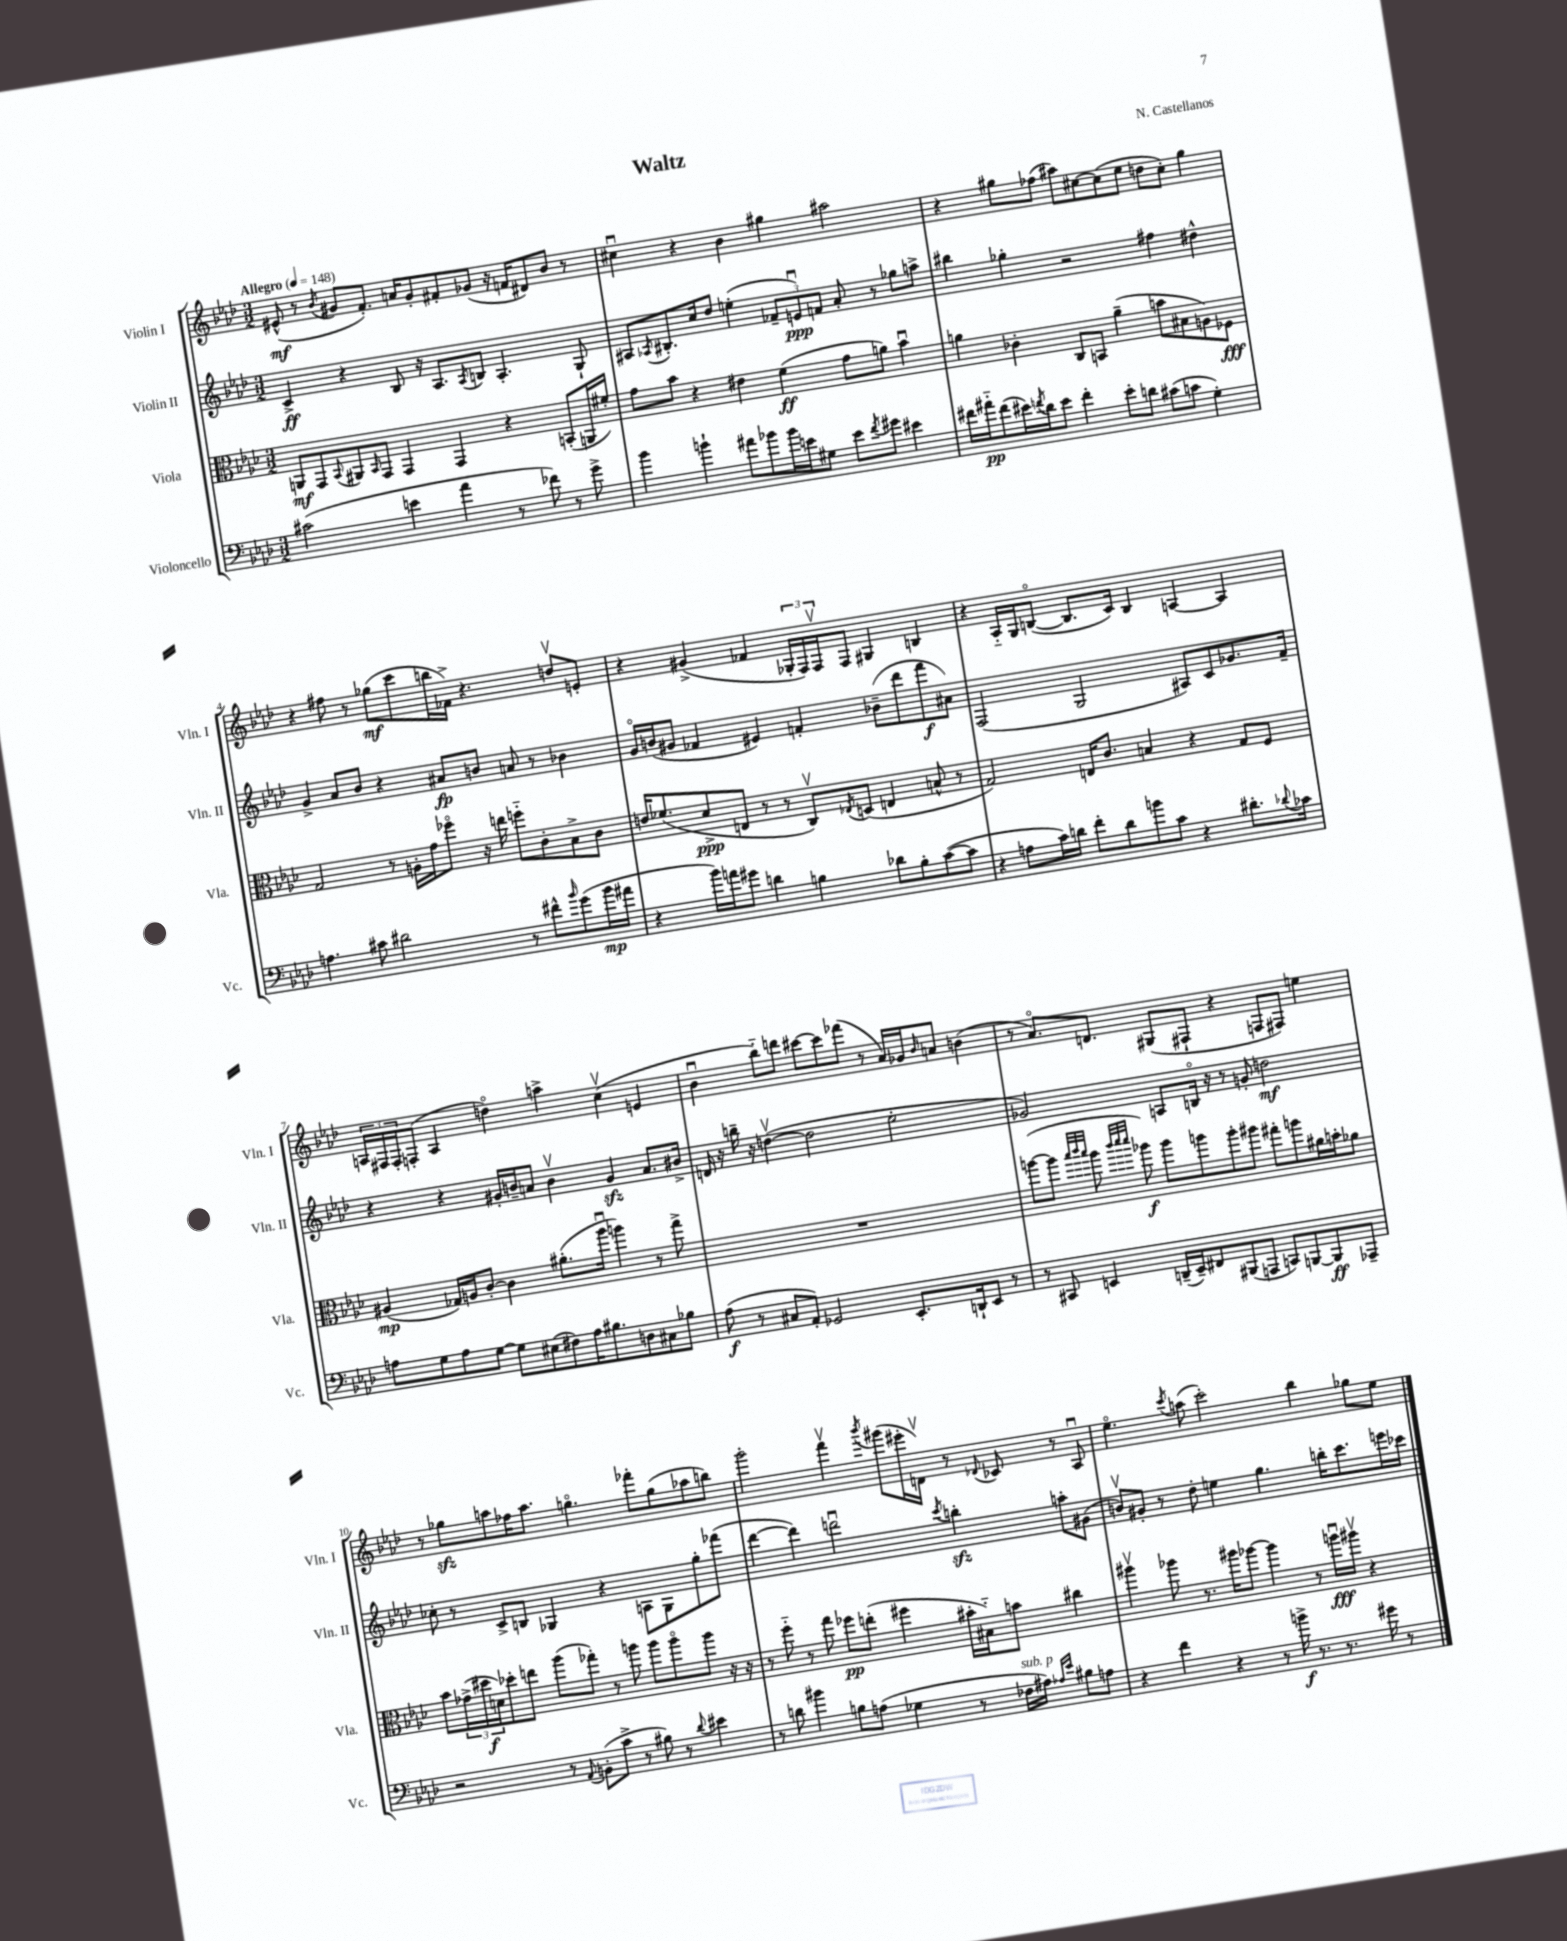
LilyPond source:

\header { title = "Waltz" composer = "N. Castellanos" }
<<
\new StaffGroup <<
\new Staff = "s0" \with { instrumentName = "Violin I" shortInstrumentName = "Vln. I" } {
    \clef treble \key aes \major \numericTimeSignature \time 3/2 \tempo "Allegro" 4 = 148
    eis'8-^\mf( r8 \acciaccatura { bes'8 } gis'8 f'8.-.) a'16 gis'8-. fis'8-. ges'8( r16 f'16 dis'8) bes'8 r8 |
    cis''4\downbow r4 bes'4 gis''4 ais''2 |
    r4 gis''8 fes''8( ais''8) cis''8~ cis''8( ees''8 d''8 cis''8-.) gis''4 |
    r4 fis''8 r8 ges''8\mf( c'''8 b''16 fes'16->) r4. d''8\upbow e'8-. |
    r4 gis'4->( fes'4 \tuplet 3/2 { ges16-. f16) f16\upbow } f8 gis4 b4 |
    r4 aes16-_ g16 b8~\flageolet( b8. c'16) b4 a4~ a4 |
    \tuplet 3/2 { a16 fis16 fis16-. } f8-.( a4 d''4\flageolet) a''4-> c''4\upbow( e'4 |
    bes'4\downbow bes''8-_) d'''8 cis'''8~ cis'''8 fes'''8( r8 aes'16) ges'16 \grace { bes'16 } a'8 b'4( |
    r8 aes'8.\flageolet) d'8. gis8( fis8-! r4 f8 fis8) e''4 |
    r8 ges''8\sfz a''8 fes''16 a''8. g''4.\flageolet fes'''8-. g''8( aes''8 b''8) |
    g'''2-. f'''4\upbow \acciaccatura { bes'''8 } gis'''8( eis'''16-. d'16\upbow) r8 \appoggiatura { des'8 } ces'8 r8 aes8\downbow |
    ees''4.\flageolet \acciaccatura { c'''8 } a''8( c'''2-.) bes''4 ges''8 ees''8 \bar "|." |
}
\new Staff = "s1" \with { instrumentName = "Violin II" shortInstrumentName = "Vln. II" } {
    \clef treble \key aes \major \numericTimeSignature \time 3/2
    c'4->\ff r4 bes8 r16 aes8. \acciaccatura { aes8 } b8 aes4.-. g8-! |
    ais8 \acciaccatura { aes8 } bis8.-. c''16 des''8 e''4-.( \tuplet 3/2 { fes'8-- e'8\downbow\ppp) f'8 } aes'8-. r8 ges''8 a''8-> |
    bis''4 ges''4-. r2 fis''4 dis''4-^ |
    g'4-> aes'8 bes'8 r4 ais'8\fp b'8 a'8 r8 bes'4 |
    g'16\flageolet b'16( gis'8 fes'4 eis'4) f'4-. bes'8--( des'''8 f'''8\f ais'8) |
    f2( g2 ais8) c'8 ges'8. f'16-- |
    r4 r4 gis'16-. b'16-- a'8 b'4\upbow gis'4\sfz a'8. bis'16-> |
    d'16 r16 b''16-- r16 d''4~\upbow( d''2 ees''2-. |
    ges'2) a8 b16\flageolet r16 r8 g'8-. d''2\mf |
    ces''8-. r8 c'8-> b8 ges4 r4 a8 ges8 g''8-. fes'''8( |
    des'''4~ des'''4) d'''2\downbow \acciaccatura { c'''8 } b''4-.\sfz a''8-. gis'8( |
    b'8\upbow) gis'8-. r8 des''8-. e''4 g''4. b''16-. c'''8. e'''16 ces'''16 \bar "|." |
}
\new Staff = "s2" \with { instrumentName = "Viola" shortInstrumentName = "Vla." } {
    \clef alto \key aes \major \numericTimeSignature \time 3/2
    a,8\mf g,8 \appoggiatura { bes,8 } ais,8 \grace { bes,16 } g,8 g,4 g,4 r4 b,8-.( a,16 fis'16-.) |
    g'8 bes'8 r4 eis'4 f'4\ff( g'8 a'8) bes'4\downbow |
    a'4 ces'4-. c8 b,8 a'4--( b'8 bis8 a8) fes8\fff |
    g2 r8 a16-. g'16 fes''8\flageolet r16 e''16 f''8-_ c'8-. bes8-> c'8 |
    e'16 fes'8.( des'8->\ppp e8 r8 r8 c8\upbow) \acciaccatura { ees8 } d8( e4 b8-^ r8 |
    g2) e16 c'8. b4 r4 g8 f8 |
    ais4\mp( ges16) a16 c'8~-. c'4 ais'8.-.( aes''16\downbow a''4) r8 g''8-> |
    R1. |
    a''8~( a''8 \grace { bes''32 c'''32 bes''32 } a''8 \grace { c'''32 des'''32 des'''32 } aes''8\f) aes''8 a''8 a''8-. ais''8 gis''8-. a''8 ais'16 b'16-. aes'8 |
    bes'8 \tuplet 3/2 { ges'16->( dis''16\f d'16) } des''8-. e''8 aes''8( ges''8-.) r8 a''8 a''8 a''8\flageolet a''8 r16 r16 |
    r8 f''8-_ r8 g''8 fes''8\pp e''8-.( fis''4 bis'16-. bis16-_) b'8 cis''4 |
    ais''4\upbow aes''8 r8. ais''16 aes''8~ aes''4 r8 a''16\downbow\fff ais''16\upbow r4 \bar "|." |
}
\new Staff = "s3" \with { instrumentName = "Violoncello" shortInstrumentName = "Vc." } {
    \clef bass \key aes \major \numericTimeSignature \time 3/2
    cis'2( e'4 aes'4 r8 fes'8) r8 g'8-> |
    bes'4 b'4-! ais'8 bes'8 bes'16 e'16 gis8 e'8 \acciaccatura { f'8 } gis'8 eis'4 |
    fis'16 ais'16-_\pp fis'8( eis'16) \acciaccatura { f'8 } des'16 eis'8 f'4-. eis'8-. d'8 cis'8( c'8 g4-.) |
    a4. cis'8 dis'2 r8 fis'8-^ \grace { bes'16 } g'8( bes'16\mp ais'16 |
    r4 bes'16) a'16 gis'8 d'4 b4 des'8 b8-. c'8~( c'8 |
    r4 a8 c'16) d'16 f'8-. d'8 b'8 c'8 r4 dis'8.-. \appoggiatura { des'8 } ces'16 |
    a8 g8 a8 g8~ g8 eis8( fis8) a16 bis8. d8 cis8 bes8 |
    aes8\f( r8 cis8 aes,8-.) ges,2 ees,8.-. d,16-! ees,8 r8 |
    r8 cis,8 e,4 d,16--( e,16--) fis,8 bis,,8( a,,8 c,8) b,,8~ b,,8\ff aes,,8-- |
    r2 r8 \appoggiatura { aes,8 } b,8-.( c'8-> r8 bis8) r8 \appoggiatura { des'8 } eis'4 |
    r8 d'8 bis'4 b8 a8( ges4 r8 fes16^\markup { \italic "sub. p" } ais16) \grace { aes16 ees'16 } bis8 a8 |
    r4 f'4 r4 r8 b'16->\f r8. r8. gis'16 r8 \bar "|." |
}
>>
>>
